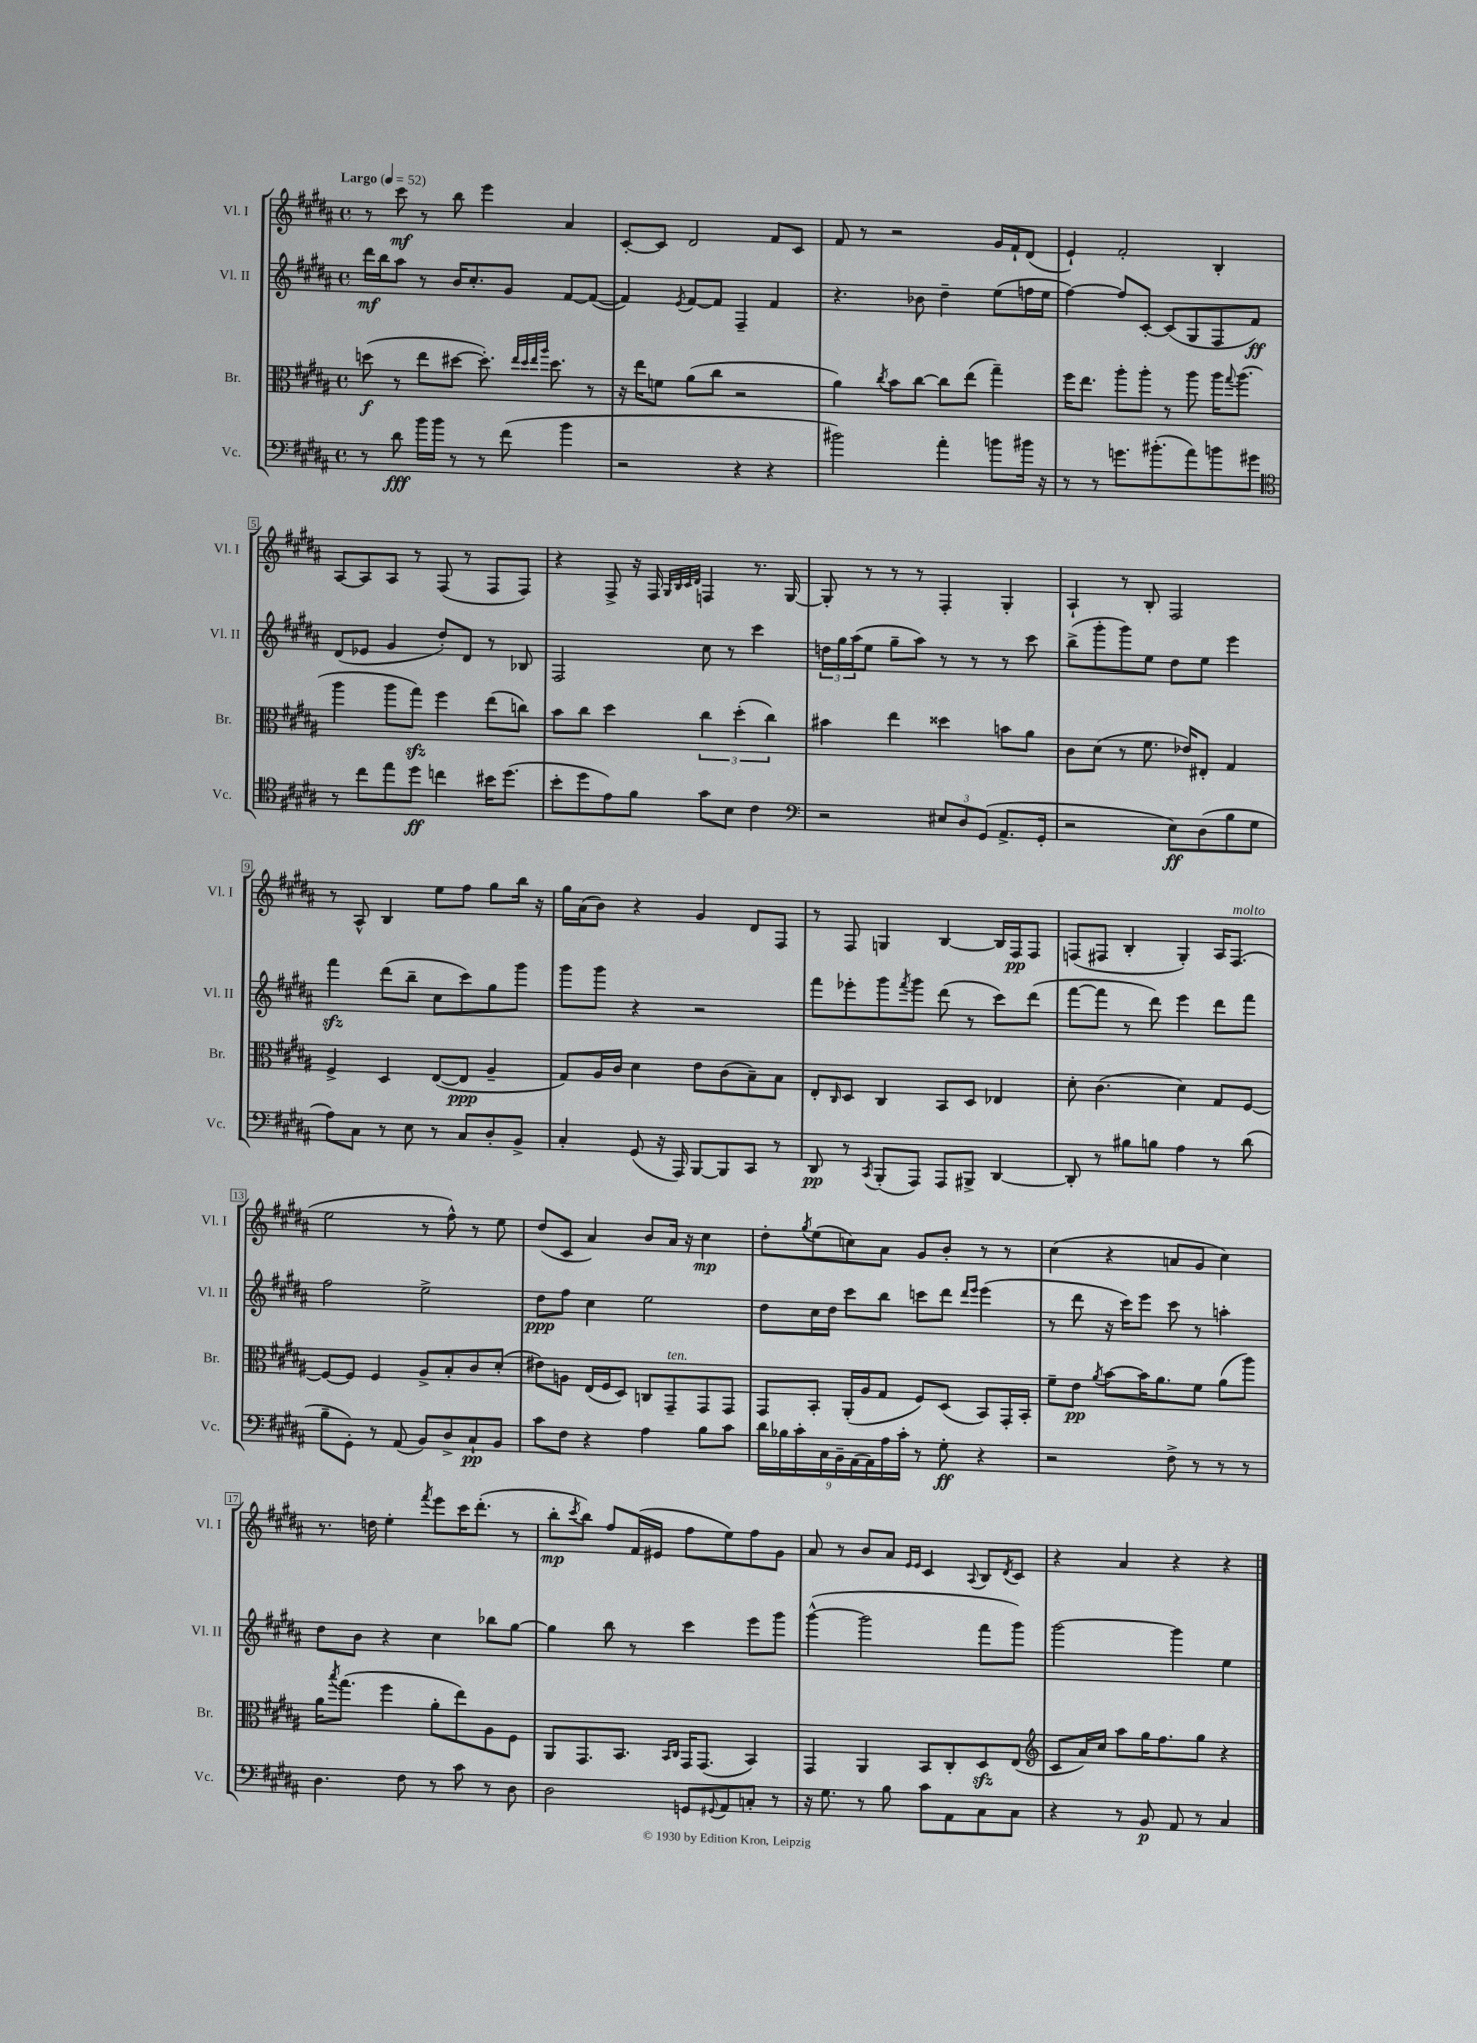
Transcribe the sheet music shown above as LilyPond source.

<<
\new StaffGroup <<
\new Staff = "s0" \with { instrumentName = "Vl. I" shortInstrumentName = "Vl. I" } {
    \clef treble \key b \major \defaultTimeSignature \time 4/4 \tempo "Largo" 4 = 52
    r8 cis'''8\mf r8 b''8 e'''4 ais'4 |
    cis'8~-. cis'8 dis'2 fis'8 cis'8 |
    fis'8 r8 r2 gis'16 fis'16-! dis'8( |
    e'4-!) fis'2-. b4-. |
    ais8~ ais8 ais8 r8 fis8( r8 fis8 fis8) |
    r4 fis8-> r16 fis16 \grace { gis32 b32 cis'32 dis'32 } f4 r8. gis16~ |
    gis8-. r8 r8 r8 fis4-. gis4-. |
    ais4-! r8 b8-. fis2 |
    r8 ais8-^ b4 e''8 fis''8 gis''8 b''16 r16 |
    gis''16 ais'16( b'8) r4 gis'4 dis'8 fis8 |
    r8 fis8 g4 b4~ b16 fis16\pp fis8 |
    f8( fis8 b4-. gis4-.) ais16 fis8.^\markup { \italic "molto" }( |
    e''2 r8 fis''8-^) r8 e''8 |
    dis''8( cis'8 ais'4) b'8 ais'16 r16 cis''4\mp |
    dis''8-. \acciaccatura { gis''8 } e''8( c''8) ais'8 gis'8 b'8-. r8 r8 |
    cis''4( r4 a'8 gis'8 cis''4) |
    r8. d''16 e''4-. \acciaccatura { fis'''8 } e'''8 cis'''16 dis'''8.-.( r8 |
    b''8-.\mp \acciaccatura { cis'''8 } b''8) fis''8 fis'16( eis'16 fis''8 e''8) fis''8 gis'8 |
    ais'8 r8 b'8 ais'8 \grace { e'16 e'16 } cis'4 \appoggiatura { ais8 } b8 \acciaccatura { dis'8 } cis'8 |
    r4 ais'4 r4 r4 \bar "|." |
}
\new Staff = "s1" \with { instrumentName = "Vl. II" shortInstrumentName = "Vl. II" } {
    \clef treble \key b \major \defaultTimeSignature \time 4/4
    dis'''16\mf b''16 ais''8 r8 b'16 cis''8.-. gis'8 fis'8~ fis'8~( |
    fis'4) \acciaccatura { e'8 } fis'8~ fis'8 fis4-- fis'4 |
    r4. bes'8 dis''4-- e''8( f''16 e''16 |
    fis''4~) fis''8 cis'8~-. cis'8( gis8 fis8 fis'8\ff) |
    dis'8( ees'8 gis'4 dis''8-.) dis'8 r8 bes8 |
    fis2 cis''8 r8 cis'''4 |
    \tuplet 3/2 { d''16 gis''16 ais''16( } e''8 gis''8-- ais''8) r8 r8 r8 cis'''8 |
    b''8->( gis'''8-. gis'''8) e''8 dis''8 e''8 e'''4 |
    fis'''4\sfz dis'''8( b''8-- cis''8 cis'''8) gis''8 gis'''8 |
    gis'''8 gis'''8 r4 r2 |
    fis'''8 ees'''8-. gis'''8 \acciaccatura { fis'''8 } gis'''8 dis'''8( r8 cis'''8) dis'''8( |
    fis'''8~ fis'''8 r8 dis'''8) e'''4 dis'''8 fis'''8 |
    fis''2 e''2-> |
    dis''8\ppp fis''8 cis''4 e''2 |
    dis''8 cis''16 dis''16 cis'''8 b''8 c'''8 dis'''8 \grace { dis'''16 e'''16 } e'''4( |
    r8 dis'''8 r16 cis'''16) e'''8 cis'''8 r8 a''4-. |
    dis''8 b'8 r4 cis''4 bes''8 gis''8~ |
    gis''4 b''8 r8 cis'''4 e'''8 gis'''8 |
    gis'''4~-^( gis'''2 fis'''8 gis'''8) |
    gis'''2~ gis'''4 e''4 \bar "|." |
}
\new Staff = "s2" \with { instrumentName = "Br." shortInstrumentName = "Br." } {
    \clef alto \key b \major \defaultTimeSignature \time 4/4
    d''8\f( r8 e''8 dis''8~ dis''8.-.) \grace { e''32 dis''32 e''32 ais''32 } dis''8. r8 |
    r16 e''16 f'8 ais'8( cis''8 r2 |
    ais'4) \acciaccatura { cis''8 } b'8 cis''8~ cis''8 e''8( gis''4--) |
    fis''16 e''8. ais''8-. ais''8-. r8 ais''8 ais''16 \appoggiatura { gis''8 } ais''8.( |
    ais''4 ais''8 gis''8\sfz) fis''4 e''8( c''8) |
    b'8 cis''8 dis''4 \tuplet 3/2 { cis''4 dis''4-.( cis''4) } |
    bis'4 e''4 disis''4 b'8 ais'8 |
    cis'8 dis'8( r8 fis'8. ees'16) eis8-. gis4 |
    fis4-> dis4 e8~( e8\ppp ais4-- |
    gis8) ais16 cis'16 dis'4 e'8 cis'8( b8--) b8 |
    e8-. \grace { cis16 } dis8 cis4 b,8 dis8 ees4 |
    dis'8-. cis'4.( dis'4) gis8 fis8~ |
    fis8~ fis8 fis4 ais8-> b8-. cis'8 dis'8-.( |
    eis'8) a8 e16( fis16 dis8) c8 gis,8--^\markup { \italic "ten." } gis,8 gis,8 |
    gis,8 b,8-. ais,16-.( ais16 gis8 fis8) dis8( b,8) gis,16-. b,16-. |
    fis'8-- e'8\pp \acciaccatura { ais'8 } b'8~ b'16 ais'8. fis'8 ais'8( ais''8) |
    ais'16 \acciaccatura { b''8 } gis''8.( fis''4 ais'8-. e''8) ais8 fis8 |
    ais,8 gis,8. b,8. \grace { b,16 cis16 } gis,16 gis,8.( b,4) |
    gis,4 ais,4 b,8 cis8-. dis8\sfz e8( |
    \clef treble cis'8 ais'16) cis''16 ais''8 gis''16 fis''8. gis''8 r4 \bar "|." |
}
\new Staff = "s3" \with { instrumentName = "Vc." shortInstrumentName = "Vc." } {
    \clef bass \key b \major \defaultTimeSignature \time 4/4
    r8 dis'8\fff b'16 b'16 r8 r8 fis'8( b'4 |
    r2 r4 r4 |
    bis'2) ais'4-. b'8 bis'16 r16 |
    r8 r8 g'8. bis'8.-.( ais'8) b'8 gis'8 |
    \clef tenor r8 cis''8 e''8 dis''8\ff c''4 bis'16 dis''8.( |
    b'8-. dis''8 e'8) fis'8 gis'8 b8 cis'4 |
    \clef bass r2 \tuplet 3/2 { eis8 dis8 gis,8( } ais,8.-> gis,16-. |
    r2 e8\ff) dis8( b8 gis8 |
    ais8) cis8 r8 e8 r8 cis8 dis8-. b,8-> |
    cis4-. gis,8( r16 ais,,16) b,,8~ b,,8 cis,8 r8 |
    dis,8\pp r8 \acciaccatura { cis,8 } b,,8-.( ais,,8) ais,,8 bis,,8-> dis,4~ |
    dis,8-. r8 bis8 b8 ais4 r8 dis'8( |
    b8-- gis,8-.) r8 ais,8( b,8) dis8-> cis8-!\pp b,8 |
    cis'8 fis8 r4 ais4 b8 cis'8 |
    \tuplet 9/8 { dis'16 bes16 cis'16-. cis16 b,16-- ais,16( ais,16) ais16 cis'16-. } r8 gis8-.\ff r4 |
    r2 fis8-> r8 r8 r8 |
    dis4. fis8 r8 cis'8 r8 dis8 |
    dis2 g,8 \appoggiatura { gis,8 } ais,8 c8-. r8 |
    r16 gis8. r8 b8 cis'8 ais,8 cis8 cis8 |
    r4 r8 b,8\p ais,8 r8 cis4 \bar "|." |
}
>>
>>
\layout { \context { \Score \override BarNumber.stencil = #(make-stencil-boxer 0.1 0.3 ly:text-interface::print) } }
